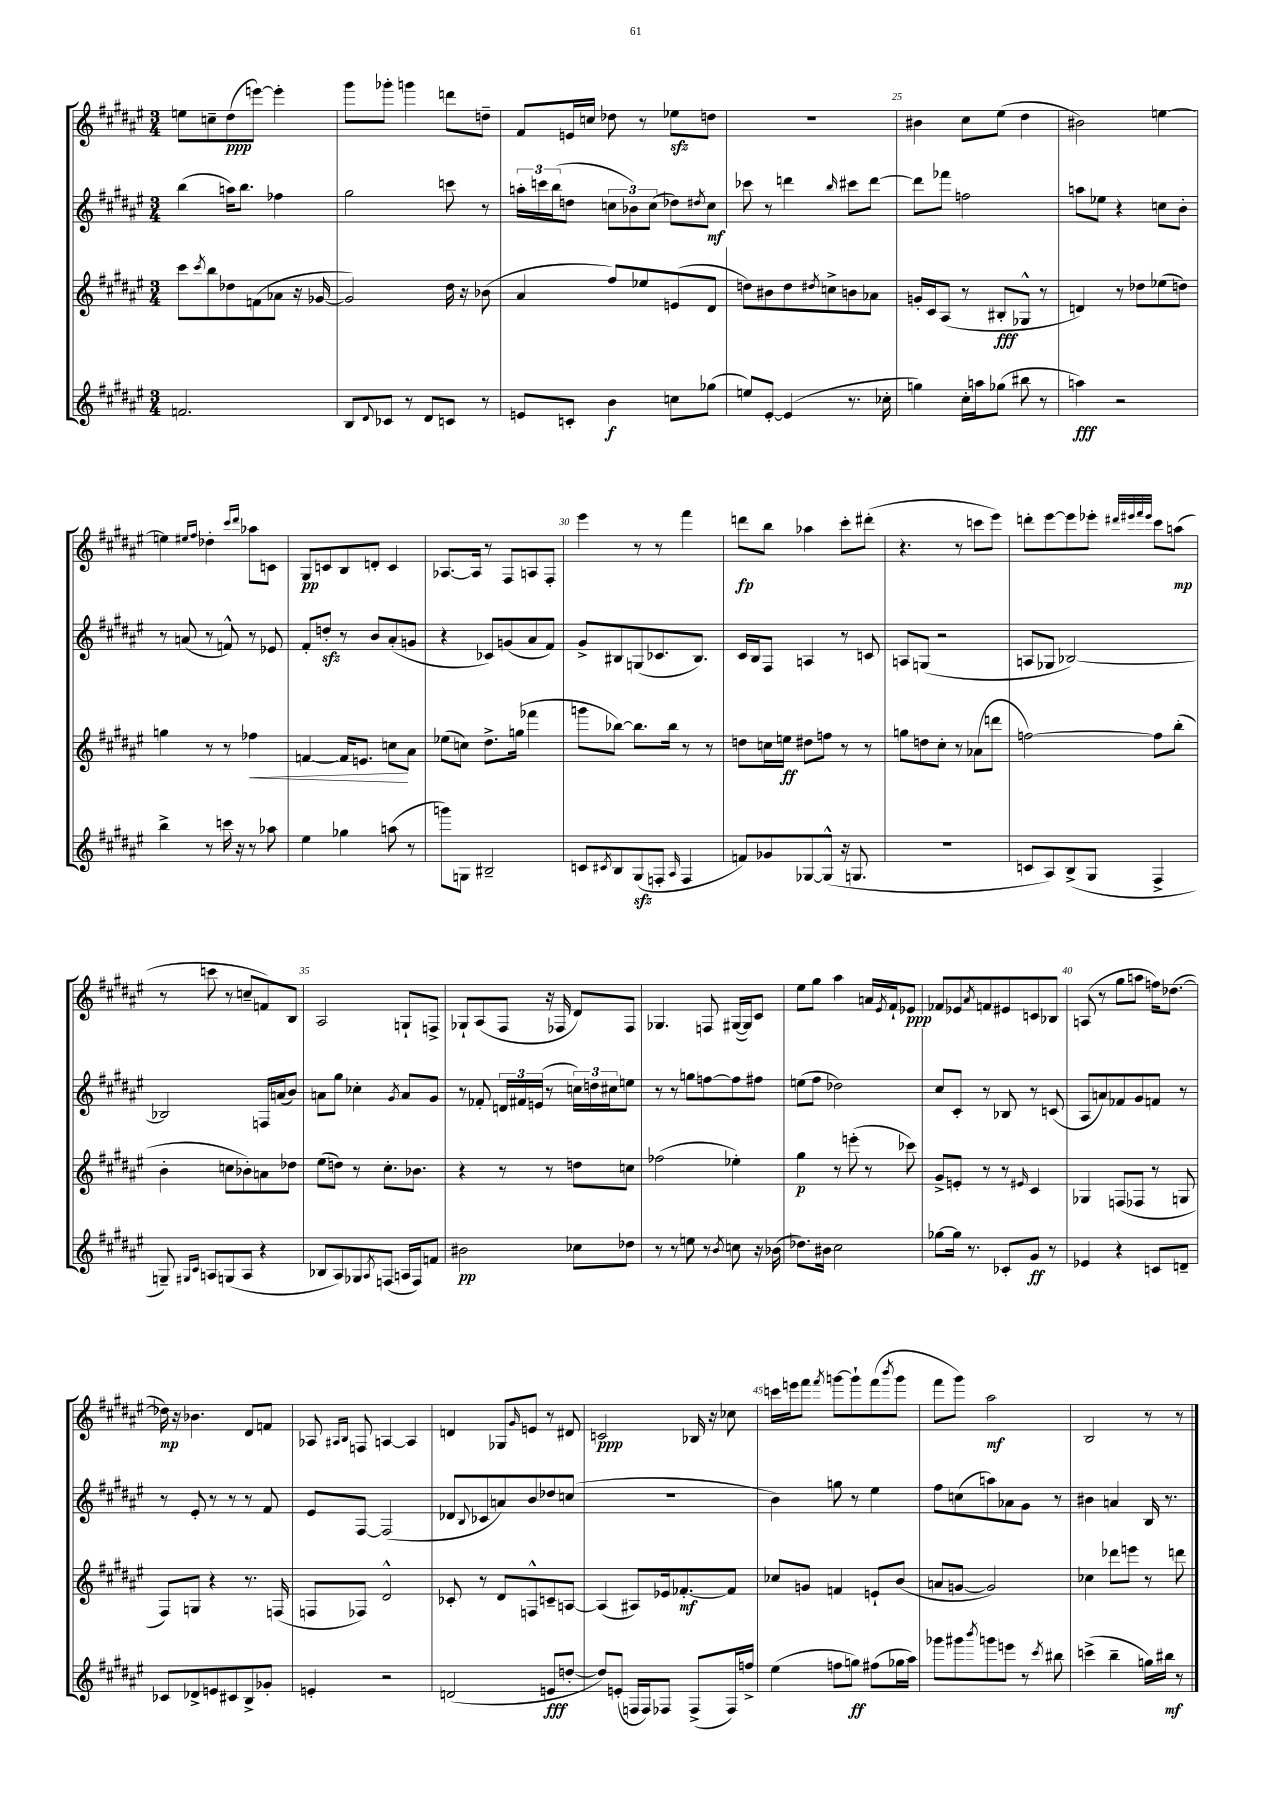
<<
\new StaffGroup <<
\new Staff = "s0" {
    \clef treble \key fis \major \numericTimeSignature \time 3/4
    e''8 c''8-- dis''8\ppp( e'''8~) e'''4-. |
    gis'''8 ges'''8-. g'''4 d'''8 d''8-- |
    fis'8 e'16 c''16 des''8 r8 ees''8\sfz d''8 |
    R2. |
    bis'4 cis''8 eis''8( dis''4 |
    bis'2) e''4~ |
    e''4 \grace { eis''16 fis''16 } des''4-. \grace { cis'''16 dis'''16 } aes''8 c'8 |
    gis8\pp c'8 b8 d'8-. c'4 |
    aes8.~ aes16 r8 fis8 a8 fis8-. |
    eis'''4 r8 r8 fis'''4 |
    d'''8\fp b''8 aes''4 cis'''8-. dis'''8-.( |
    r4. r8 c'''8 eis'''8) |
    d'''8-. eis'''8~ eis'''8 ees'''8-. \grace { dis'''32 eis'''32 fis'''32 eis'''32 } cis'''8 a''8\mp( |
    r8 c'''8 r8 c''8-- f'8) b8 |
    ais2 g8-! f8-> |
    ges8-! ais8( fis8 r16 fes16 dis'8) fes8 |
    ges4. f8 gis16~( gis16) cis'8 |
    eis''8 gis''8 ais''4 a'16 \acciaccatura { eis'8 } fis'16-! ees'8\ppp |
    fes'8 ees'8 \acciaccatura { ais'8 } f'8 eis'8 c'8 bes8 |
    a8( r8 gis''8 a''8 f''16) des''8.~( |
    des''16\mp) r16 bes'4. dis'8 f'8 |
    aes8 \grace { ais16 b16 } f8 a4~ a4 |
    d'4 ges8 \grace { gis'16 } e'8 r8 dis'8 |
    c'2\ppp bes16 r16 ces''8 |
    c'''16 e'''16 fis'''8 \acciaccatura { fis'''8 } g'''8~ g'''8-! fis'''8( \acciaccatura { b'''8 } g'''8 |
    fis'''8 gis'''8) ais''2\mf |
    b2 r8 r8 \bar "|." |
}
\new Staff = "s1" {
    \clef treble \key fis \major \numericTimeSignature \time 3/4
    b''4( a''16) b''8. fes''4 |
    gis''2 c'''8 r8 |
    \tuplet 3/2 { a''16-. c'''16 b''16( } d''8 \tuplet 3/2 { c''8 bes'8) c''8( } des''8) \acciaccatura { dis''8 } c''8\mf |
    ces'''8 r8 d'''4 \grace { b''16 } cis'''8 d'''8~ |
    d'''8 fes'''8 f''2 |
    a''8 ees''8 r4 c''8 b'8-. |
    r8 a'8( r8 f'8-^) r8 ees'8 |
    fis'8-. d''8-.\sfz r8 b'8 ais'8-.( g'8 |
    r4 ces'8) g'8( ais'8 fis'8) |
    gis'8-> bis8 g8( ces'8. bis8.) |
    cis'16 b16 fis8 a4 r8 c'8 |
    a8 g8( r2 |
    a8 ges8 bes2~) |
    bes2 f16 a'16( b'8) |
    a'8 gis''8 ces''4-. \acciaccatura { gis'8 } a'8 gis'8 |
    r8 fes'8-. \tuplet 3/2 { d'16 fis'16 e'16( } r8 \tuplet 3/2 { c''16) d''16 cis''16 } e''8 |
    r8 r8 g''8 f''8~ f''8 fis''8 |
    e''8( fis''8 des''2) |
    cis''8 cis'8-. r8 bes8 r8 c'8( |
    ais8 a'8) fes'8 gis'8 f'8 r8 |
    r8 eis'8-. r8 r8 r8 fis'8 |
    eis'8 fis8~ fis2( |
    des'8 \appoggiatura { b8 } ces'8 a'8) b'8 des''8 c''8( |
    R2. |
    b'4) g''8 r8 eis''4 |
    fis''8 c''8( a''8) aes'8 gis'8 r8 |
    bis'4 a'4 b16 r8. \bar "|." |
}
\new Staff = "s2" {
    \clef treble \key fis \major \numericTimeSignature \time 3/4
    cis'''8 \acciaccatura { cis'''8 } b''8 des''8 f'8( aes'8 r16 ges'16~ |
    ges'2) dis''16 r16 bes'8( |
    ais'4 fis''8) ees''8 e'8( dis'8 |
    d''8) bis'8 d''8 \acciaccatura { dis''8 } c''8-> b'8 aes'8 |
    g'16-. cis'16 ais8( r8 bis8-.\fff ges8-^ r8 |
    d'4) r8 des''8 ees''8( d''8) |
    g''4 r8 r8 fes''4\< |
    f'4~ f'16 e'8. c''8\! ais'8 |
    ees''8( c''8) dis''8.-> g''16( fes'''4 |
    g'''8 bes''8~) bes''8. bes''16 r8 r8 |
    d''8 c''16 e''16\ff dis''8 f''8 r8 r8 |
    g''8 d''8 cis''8-. r8 aes'8( d'''8 |
    f''2~) f''8 b''8-.( |
    b'4-. c''8 bes'8-.) a'8 des''8 |
    eis''8( d''8) r8 cis''8.-. bes'8. |
    r4 r8 r8 d''8 c''8 |
    fes''2( ees''4-.) |
    gis''4\p r8 e'''8-.( r8 ces'''8) |
    gis'8-> e'8-. r8 r8 \grace { eis'16 } cis'4 |
    ges4 f8( fes8 r8 g8 |
    fis8) g8 r4 r8. f16( |
    f8 fes8) dis'2-^ |
    ces'8-. r8 dis'8 f8-^ c'8-- a8~ |
    a4( ais8) ees'16 fes'8.~-.\mf fes'8 |
    ces''8 g'8 f'4 e'8-! b'8( |
    a'8 g'8~ g'2) |
    ces''4 des'''8 e'''8 r8 d'''8 \bar "|." |
}
\new Staff = "s3" {
    \clef treble \key fis \major \numericTimeSignature \time 3/4
    f'2. |
    b8 \appoggiatura { dis'8 } ces'8 r8 dis'8 c'8 r8 |
    e'8 c'8-. b'4\f c''8 ges''8( |
    e''8) eis'8~-. eis'4( r8. ces''16-. |
    g''4) cis''16-. a''16 ges''8( bis''8 r8 |
    a''4\fff) r2 |
    b''4-> r8 c'''16 r16 r8 aes''8 |
    eis''4 ges''4 a''8( r8 |
    g'''8) g8 bis2-- |
    c'8 \acciaccatura { cis'8 } b8 gis8\sfz( f8-. \grace { ais16 } f4 |
    f'8) ges'8 ges8~ ges8-^( r16 g8. |
    R2. |
    c'8 ais8) b8->( gis8 fis4-> |
    g8--) \grace { gis16 cis'16 } a8 g8( a8 r4 |
    bes8 ais8) ges8 \acciaccatura { ais8 } f8( a16 f16) f'8 |
    bis'2\pp ces''8 des''8 |
    r8 r8 e''8 r8 \acciaccatura { b'8 } c''8 r16 bes'16( |
    des''8.) bis'16 cis''2 |
    ges''8~ ges''16 r8. ces'8-. gis'8\ff r8 |
    ees'4 r4 c'8 d'8-- |
    ces'8 des'8-> e'8 cis'8 b8-> ges'8-. |
    e'4-. r2 |
    d'2( e'8\fff d''8~-. |
    d''8) e'8-.( f16 f16) fes8 fes8->( fes16) f''16-> |
    eis''4( f''8 g''8\ff) fis''8( ges''16 ais''16) |
    ges'''8 gis'''8 \acciaccatura { b'''8 } g'''8 e'''8 r8 \acciaccatura { cis'''8 } bis''8 |
    c'''4->( b''4-- g''16) bis''16\mf r8 \bar "|." |
}
>>
>>
\layout { \context { \Score currentBarNumber = #21 \override BarNumber.break-visibility = ##(#f #t #t) barNumberVisibility = #(every-nth-bar-number-visible 5) } }
